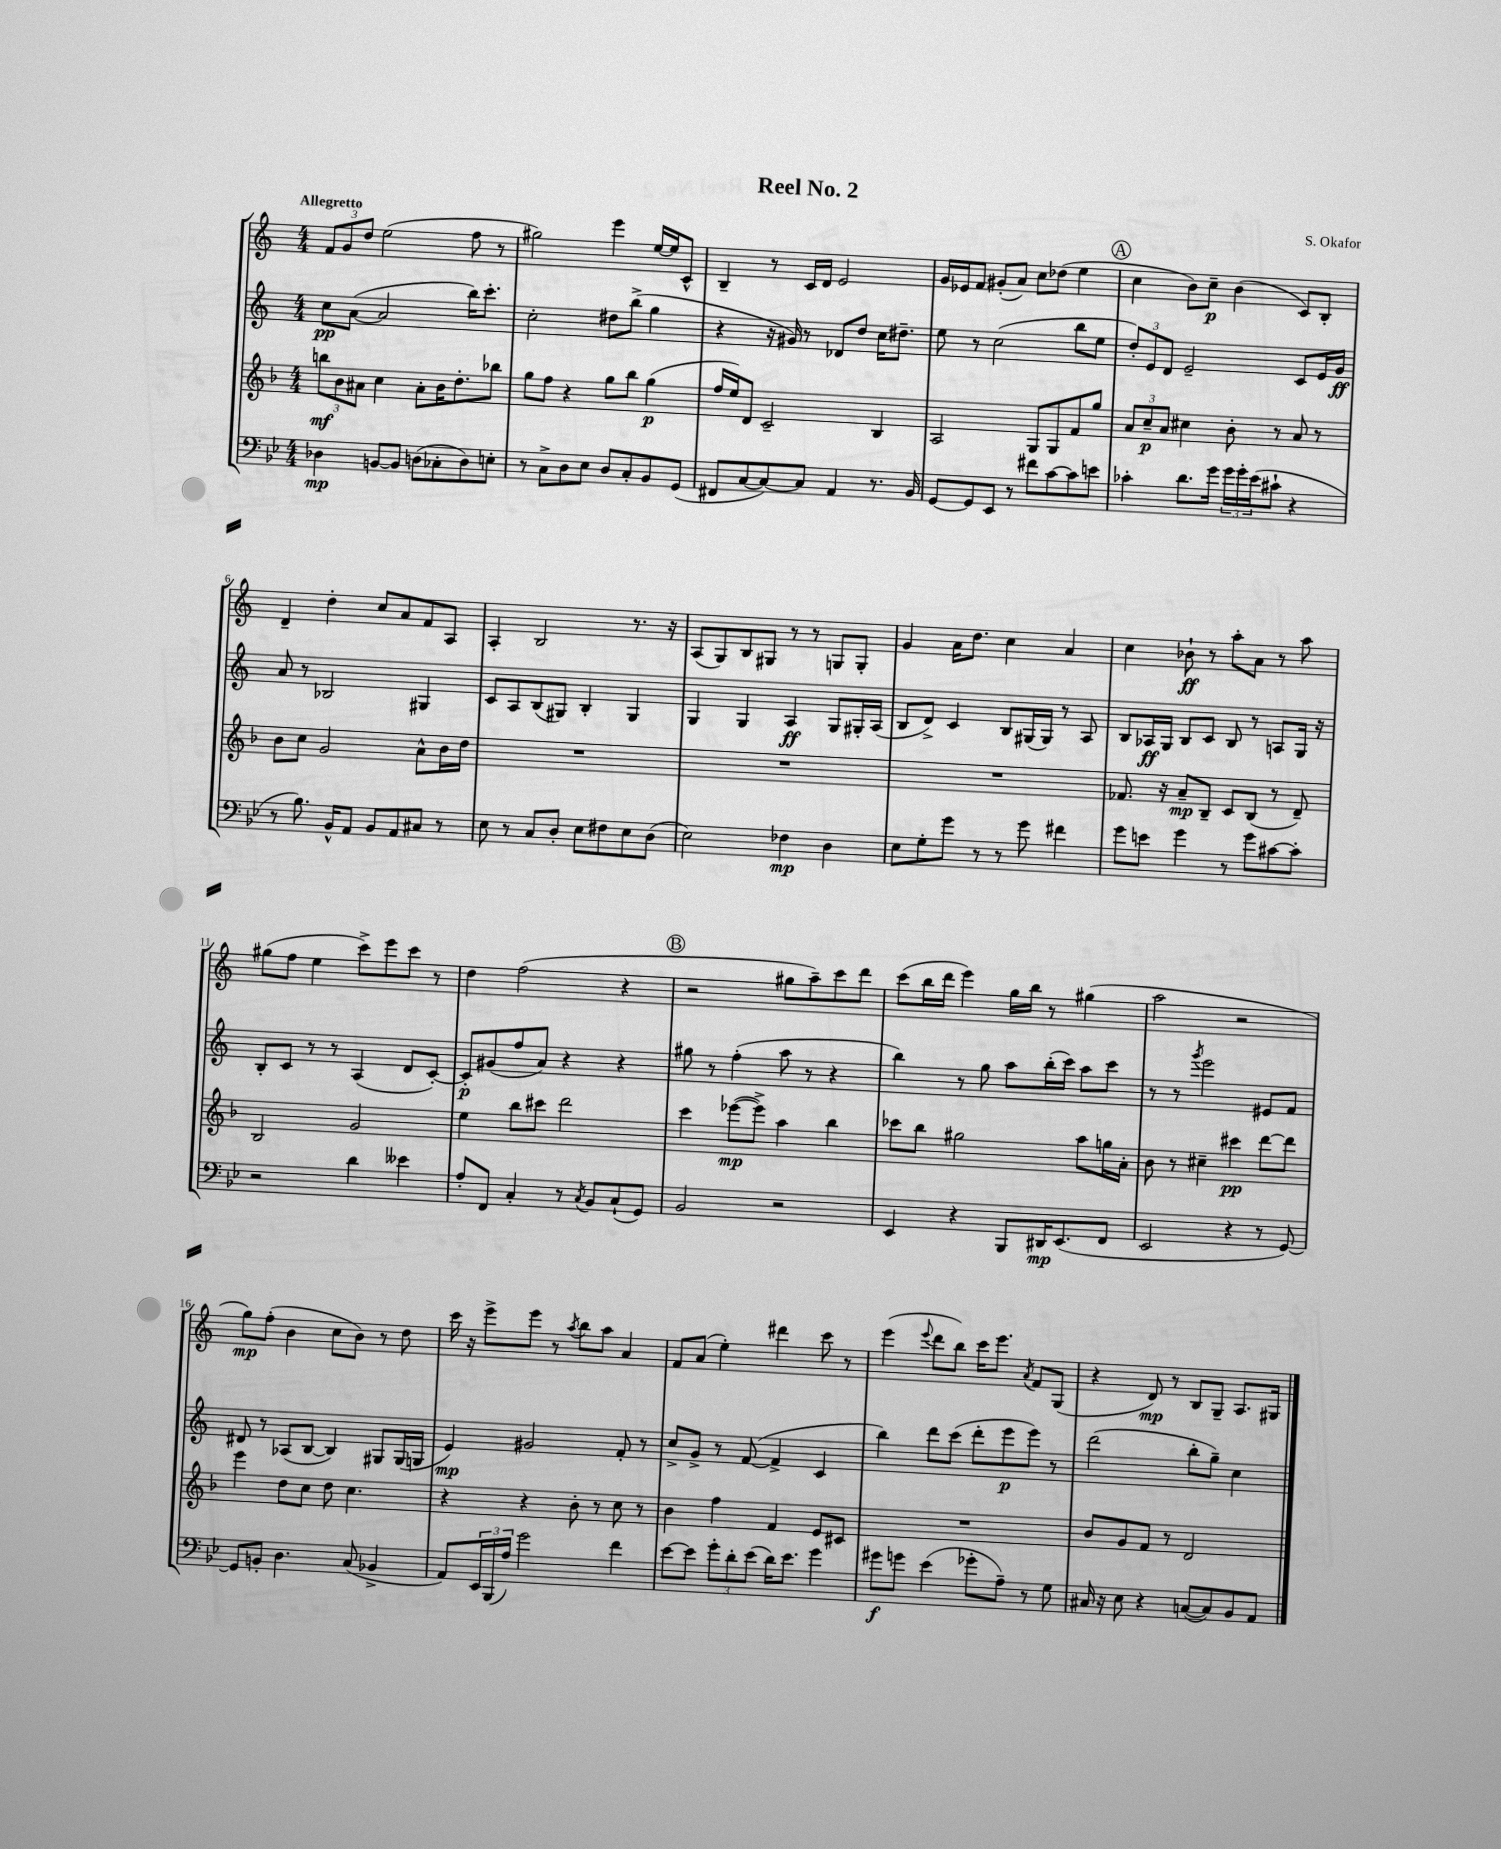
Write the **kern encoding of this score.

**kern	**dynam	**kern	**dynam	**kern	**dynam	**kern	**dynam
*part4	*part4	*part3	*part3	*part2	*part2	*part1	*part1
*staff4	*staff4	*staff3	*staff3	*staff2	*staff2	*staff1	*staff1
*clefF4	*	*clefG2	*	*clefG2	*	*clefG2	*
*k[b-e-]	*	*k[b-]	*	*k[]	*	*k[]	*
*M4/4	*	*M4/4	*	*M4/4	*	*M4/4	*
=1	=1	=1	=1	=1	=1	=1	=1
!	!	!	!	!	!	!LO:TX:a:B:t=Allegretto	!
4D-X\	mp	12bbn\L	mf	8cc\L	pp	12f/L	.
.	.	12b-\	.	.	.	12g/	.
.	.	.	.	([8a\J	.	.	.
.	.	12a#X\J	.	.	.	12dd/J	.
[8BBn/L	.	4cc\	.	2a/]	.	(2ee\	.
8BB/J]	.	.	.	.	.	.	.
(8Dn\L	.	8a#'\L	.	.	.	.	.
8C-X'\	.	16b-\K	.	.	.	.	.
.	.	8.dd'\	.	.	.	.	.
8D\)	.	.	.	16bb\KL)	.	8ff\	.
.	.	.	.	8.ccc'\J	.	.	.
8En'\J	.	8bb-X\J	.	.	.	8r	.
=2	=2	=2	=2	=2	=2	=2	=2
8r	.	8gg\L	.	2cc'\	.	2gg#X\)	.
8C^\L	.	8ff\J	.	.	.	.	.
8D\	.	4r	.	.	.	.	.
8E-\J	.	.	.	.	.	.	.
8D/L	.	8gg\L	.	8dd#X\L	.	4eee\	.
8C'/	.	8bb-\J	.	(8bb^\J	.	.	.
8BB-/	.	(4gg\	p	4gg\	.	[16ee/LL	.
.	.	.	.	.	.	16ee/J]	.
(8GG/J	.	.	.	.	.	8c^^/J	.
=3	=3	=3	=3	=3	=3	=3	=3
8FF#X/L	.	16ff/LL	.	4r	.	4B~/	.
.	.	16ee/J)	.	.	.	.	.
[8C/	.	8d/J	.	.	.	.	.
8C/_)	.	2c~/	.	16r	.	8r	.
.	.	.	.	16g#X/)	.	.	.
8C/J]	.	.	.	8r	.	16c/LL	.
.	.	.	.	.	.	16d/JJ	.
4AA/	.	.	.	8d-X/L	.	2e/	.
.	.	.	.	8dd/J	.	.	.
8.r	.	4B-/	.	16cc\KL	.	.	.
.	.	.	.	8.dd#X~\J	.	.	.
16BB-/	.	.	.	.	.	.	.
=4	=4	=4	=4	=4	=4	=4	=4
[8GG/L	.	2A/	.	8ee\	.	16g/LL	.
.	.	.	.	.	.	16e-X/J	.
8GG/]	.	.	.	8r	.	8f/J	.
8EE-/J	.	.	.	(2cc\	.	(8g#X'/L	.
8r	.	.	.	.	.	8a/J)	.
8f#X\L	.	8G/L	.	.	.	8cc\L	.
[8c\	.	8G/	.	.	.	(8dd-X\J	.
8c\]	.	8f/	.	8bb\L	.	4ee\	.
8en\J	.	8gg/J	.	8ee\J	.	.	.
!!LO:REH:place=s1:t=A
=5	=5	=5	=5	=5	=5	=5	=5
4c-X'\	.	12a/L	.	12dd'/L)	.	4cc\	.
.	.	12cc~/	p	12e/	.	.	.
.	.	12a/J	.	12d/J	.	.	.
8.d\L	.	4cc#X\	.	2e~/	.	8b\L)	.
.	.	.	.	.	.	8cc~\J	p
16g\Jk	.	.	.	.	.	.	.
24g\LL	.	8b-'\	.	.	.	(4b\	.
24g'\	.	.	.	.	.	.	.
(24e-\J	.	.	.	.	.	.	.
8c#X`\J	.	8r	.	.	.	.	.
4r	.	8a/	.	8c/L	.	8c/L)	.
.	.	8r	.	16e/L	.	8B'/J	.
.	.	.	.	16g/JJ	ff	.	.
!!LO:LB:g=z
=6	=6	=6	=6	=6	=6	=6	=6
8r	.	8b-\L	.	8a/	.	4d~/	.
8.B-\)	.	8cc\J	.	8r	.	.	.
.	.	2g/	.	2B-X/	.	4dd'\	.
16BB-^^/KL	.	.	.	.	.	.	.
8AA/J	.	.	.	.	.	.	.
8BB-/L	.	.	.	.	.	8cc/L	.
8AA/	.	.	.	.	.	8a/	.
8C#X/J	.	8a^^\L	.	4G#X/	.	8f/	.
8r	.	16b-\L	.	.	.	8A/J	.
.	.	16dd\JJ	.	.	.	.	.
=7	=7	=7	=7	=7	=7	=7	=7
8E-\	.	1r	.	8c/L	.	4A'/	.
8r	.	.	.	8A/	.	.	.
8C/L	.	.	.	(8B/	.	2B/	.
8D'/J	.	.	.	8G#X/J)	.	.	.
8E-\L	.	.	.	4B'/	.	.	.
8F#X\	.	.	.	.	.	.	.
8E-\	.	.	.	4G#/	.	8.r	.
(8D\J	.	.	.	.	.	.	.
.	.	.	.	.	.	16r	.
=8	=8	=8	=8	=8	=8	=8	=8
2E-\)	.	1r	.	4G/	.	(8A/L	.
.	.	.	.	.	.	8G/)	.
.	.	.	.	4G/	.	8B/	.
.	.	.	.	.	.	8G#X/J	.
4F-X\	mp	.	.	4A/	ff	8r	.
.	.	.	.	.	.	8r	.
4D\	.	.	.	8G/L	.	8Gn/L	.
.	.	.	.	16G#X'/L	.	8G'/J	.
.	.	.	.	(16A/JJ	.	.	.
=9	=9	=9	=9	=9	=9	=9	=9
8E-\L	.	1r	.	8B/L	.	4g/	.
8G'\	.	.	.	8d^/J)	.	.	.
8g\J	.	.	.	4c/	.	16a\KL	.
.	.	.	.	.	.	8.dd\J	.
8r	.	.	.	.	.	.	.
8r	.	.	.	8B/L	.	4cc\	.
8g\	.	.	.	(16G#X/L	.	.	.
.	.	.	.	16G#/JJ)	.	.	.
4f#X\	.	.	.	8r	.	4a/	.
.	.	.	.	8A/	.	.	.
=10	=10	=10	=10	=10	=10	=10	=10
8g\L	.	8.f-X/	.	8B/L	.	4cc\	.
8en\J	.	.	.	16A-X/L	ff	.	.
.	.	16r	.	16G/JJ	.	.	.
4g\	.	8a~/L	mp	8B/L	.	8b-X`\	ff
.	.	8B-~/J	.	8c/J	.	8r	.
8r	.	8c/L	.	8B/	.	8aa'\L	.
8g\L	.	(8B-/J	.	8r	.	8a\J	.
[8c#X\	.	8r	.	8An/L	.	8r	.
8c#'\J]	.	8d~/)	.	16G/Jk	.	8aa\	.
.	.	.	.	16r	.	.	.
!!LO:LB:g=z
=11	=11	=11	=11	=11	=11	=11	=11
2r	.	2B-/	.	8B'/L	.	(8gg#X\L	.
.	.	.	.	8c/J	.	8ff\J	.
.	.	.	.	8r	.	4ee\	.
.	.	.	.	8r	.	.	.
4d\	.	2g/	.	(4A/	.	8ccc^\L)	.
.	.	.	.	.	.	8eee\	.
4e--X\	.	.	.	8d/L	.	8ccc\J	.
.	.	.	.	[8c'/J)	.	8r	.
=12	=12	=12	=12	=12	=12	=12	=12
8A'/L	.	4ee\	.	8c'/L]	p	4dd\	.
8FF/J	.	.	.	(8g#X/	.	.	.
4C'/	.	8bb-\L	.	8ff/	.	(2ff\	.
.	.	8ccc#X\J	.	8a/J)	.	.	.
8r	.	2ddd\	.	4r	.	.	.
8qC/	.	.	.	.	.	.	.
8BB-/L	.	.	.	.	.	.	.
(8C`/	.	.	.	4r	.	4r	.
8GG/J)	.	.	.	.	.	.	.
!!LO:REH:place=s1:t=B
=13	=13	=13	=13	=13	=13	=13	=13
2BB-/	.	4ccc\	.	8gg#X\	.	2r	.
.	.	.	.	8r	.	.	.
.	.	([8eee-X\L	mp	(4ff'\	.	.	.
.	.	8eee-^\J])	.	.	.	.	.
2r	.	4aa\	.	8aa\	.	8gg#X\L	.
.	.	.	.	8r	.	8aa~\)	.
.	.	4bb-\	.	4r	.	8ccc\	.
.	.	.	.	.	.	8ddd\J	.
=14	=14	=14	=14	=14	=14	=14	=14
4EE-/	.	8ccc-X\L	.	4bb\)	.	(8ccc\L	.
.	.	8bb-\J	.	.	.	16bb\L	.
.	.	.	.	.	.	16ddd\JJ	.
4r	.	2gg#X\	.	8r	.	4eee\)	.
.	.	.	.	8gg\	.	.	.
8BBB-/L	.	.	.	8aa\L	.	16gg\LL	.
.	.	.	.	.	.	16bb\JJ	.
16DD#X/K	mp	.	.	(16bb'\L	.	8r	.
(8.EE-/	.	.	.	16ccc\JJ)	.	.	.
.	.	8aa\L	.	8aa\L	.	(4gg#X\	.
8FF/J	.	16ggn\L	.	8ccc\J	.	.	.
.	.	16a'\JJ	.	.	.	.	.
=15	=15	=15	=15	=15	=15	=15	=15
2EE-/	.	8b-\	.	8r	.	2aa\	.
.	.	8r	.	8r	.	.	.
.	.	.	.	8qggg/	.	.	.
.	.	4cc#X~\	.	2eee\	.	.	.
4r	.	4ccc#X\	pp	.	.	2r	.
8r	.	[8ddd\L	.	8e#X/L	.	.	.
[8GG/)	.	8ddd\J]	.	8f/J	.	.	.
!!LO:LB:g=z
=16	=16	=16	=16	=16	=16	=16	=16
8GG/L]	.	4eee\	.	8d#X/	.	8gg\L)	mp
8BBn'/J	.	.	.	8r	.	(8ff'\J	.
4.D\	.	8dd\L	.	(8A-X/L	.	4b\	.
.	.	8cc\J	.	[8B/J	.	.	.
.	.	8dd\	.	4B/])	.	8cc\L	.
(8C/	.	4.cc\	.	.	.	8b\J)	.
4BB-X^/	.	.	.	8G#X/L	.	8r	.
.	.	.	.	(16G#/L	.	8dd\	.
.	.	.	.	16Gn/JJ	.	.	.
=17	=17	=17	=17	=17	=17	=17	=17
8AA/L)	.	4r	.	4e/)	mp	16ccc\	.
.	.	.	.	.	.	16r	.
24EE-/L	.	.	.	.	.	8eee^\L	.
(24BBB-/	.	.	.	.	.	.	.
24A/JJ)	.	.	.	.	.	.	.
2g\	.	4r	.	2g#X/	.	8eee\J	.
.	.	.	.	.	.	8r	.
.	.	.	.	.	.	8qaa/	.
.	.	8b-'\	.	.	.	8bb\L	.
.	.	8r	.	.	.	8aa\J	.
4f\	.	8cc\	.	8f'/	.	4a/	.
.	.	8r	.	8r	.	.	.
=18	=18	=18	=18	=18	=18	=18	=18
[8e-\L	.	4b-\	.	8cc^/L	.	8f/L	.
8e-\J]	.	.	.	8g^/J	.	(8a/J	.
12g'\L	.	4ff\	.	8r	.	4ee'\)	.
12d'\	.	.	.	.	.	.	.
.	.	.	.	([8f/	.	.	.
(12e-\J	.	.	.	.	.	.	.
16d\KL)	.	4f/	.	4f^/]	.	4ddd#X\	.
8.e-\J	.	.	.	.	.	.	.
4g\	.	8e/L	.	4c/	.	8ccc\	.
.	.	8c#X/J	.	.	.	8r	.
=19	=19	=19	=19	=19	=19	=19	=19
8g#X\L	f	1r	.	4bb\)	.	(4eee\	.
8gn\J	.	.	.	.	.	.	.
.	.	.	.	.	.	8qqeee/	.
(4e-\	.	.	.	8ddd\L	.	8ddd\L	.
.	.	.	.	(8ccc\J	.	8bb\J)	.
8g-X'\L	.	.	.	8ddd'\L	.	16ccc\KL	.
.	.	.	.	.	.	8.eee\J	.
8A~\J)	.	.	.	8eee\	p	.	.
.	.	.	.	.	.	8qa/	.
8r	.	.	.	8eee\J)	.	8f/L	.
8G\	.	.	.	8r	.	(8G/J	.
=20	=20	=20	=20	=20	=20	=20	=20
16C#X/	.	8b-/L	.	(2ddd\	.	4r	.
16r	.	.	.	.	.	.	.
8E-\	.	8g/	.	.	.	.	.
4r	.	8f/J	.	.	.	8d/)	mp
.	.	8r	.	.	.	8r	.
([8Cn/L	.	2d/	.	8bb'\L	.	8B/L	.
8C/])	.	.	.	8gg~\J)	.	8G~/J	.
8BB-/	.	.	.	4cc\	.	8.A/L	.
8AA/J	.	.	.	.	.	.	.
.	.	.	.	.	.	16G#X/Jk	.
==	==	==	==	==	==	==	==
*-	*-	*-	*-	*-	*-	*-	*-
